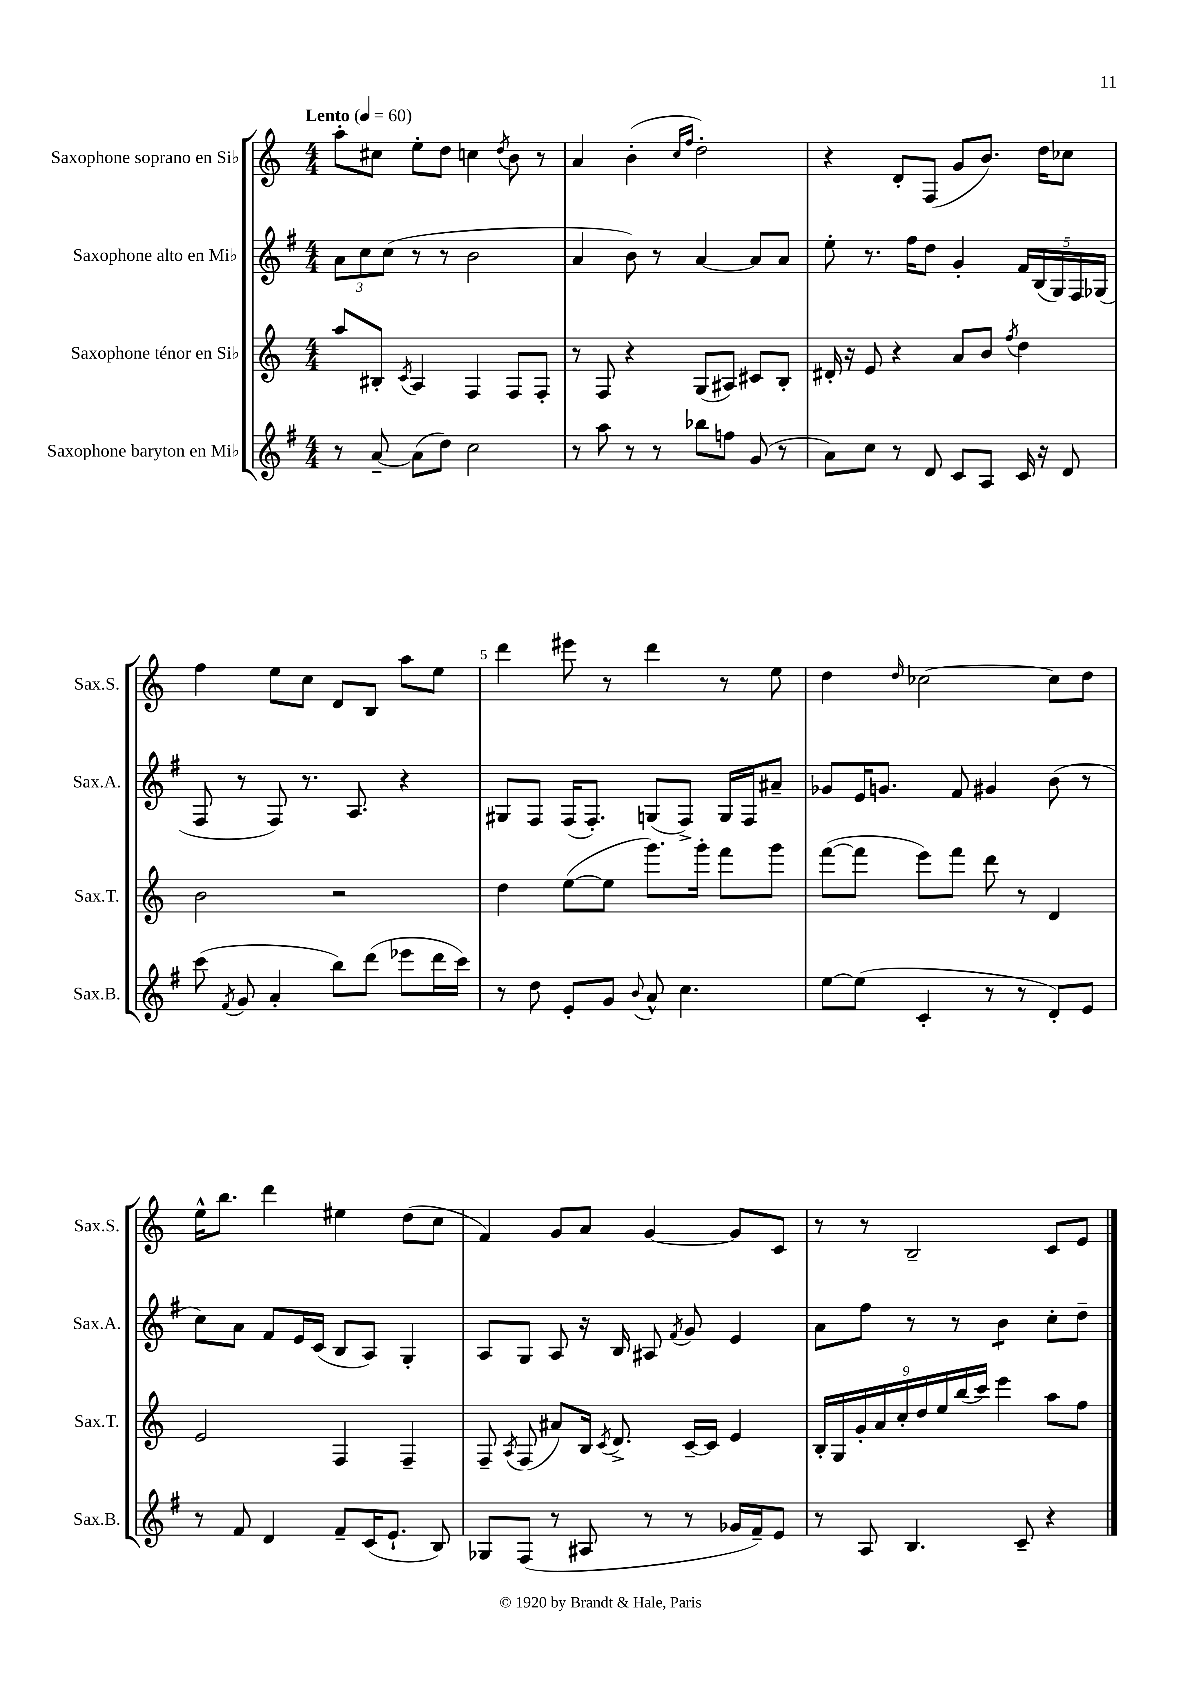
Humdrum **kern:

**kern	**kern	**kern	**kern
*staff4	*staff3	*staff2	*staff1
*clefG2	*clefG2	*clefG2	*clefG2
*k[f#]	*k[]	*k[f#]	*k[]
*M4/4	*M4/4	*M4/4	*M4/4
*MM60	*MM60	*MM60	*MM60
8r	8aa/L	12a\L	8aa'\L
.	.	12cc\	.
[8a~/	8B#'/J	.	8cc#\J
.	.	(12cc\J	.
.	8qc/	.	.
(8a\]L	4A/	8r	8ee'\L
8dd\J)	.	8r	8dd\J
2cc\	4F/	2b\	4cc\
.	.	.	8qdd/
.	8F/L	.	8b\
.	8F'/J	.	8r
=	=	=	=
8r	8r	4a/	4a/
8aa\	8F/	.	.
8r	4r	8b\)	(4b'\
8r	.	8r	.
.	.	.	16qqcc/LL
.	.	.	16qqff/JJ
8bb-\L	(8G/L	[4a/	2dd'\)
8ff\J	8A#/J)	.	.
(8g/	8c#/L	8a/]L	.
8r	8B'/J	8a/J	.
=	=	=	=
8a\L)	16d#'/	8ee'\	4r
.	16r	.	.
8cc\J	8e/	8.r	.
8r	4r	.	8d'/L
.	.	16ff#\LK	.
8d/	.	8dd\J	(8F/J
8c/L	8a/L	4g'/	8g/L
8A/J	8b/J	.	8.b/J)
.	8qff/	.	.
16c/	4dd\	20f#/LL	.
.	.	(20B/	.
16r	.	.	16dd\LK
.	.	20G/)	.
8d/	.	.	8cc-\J
.	.	20F#/	.
.	.	(20G-/JJ	.
=	=	=	=
(8ccc\	2b\	8F#/	4ff\
8qf#/	.	.	.
8g/	.	8r	.
4a'/	.	8F#/)	8ee\L
.	.	8.r	8cc\J
8bb\L)	2r	.	8d/L
.	.	8.A/	.
(8ddd\J	.	.	8B/J
8eee-\L	.	4r	8aa\L
16ddd\L	.	.	8ee\J
16ccc\JJ)	.	.	.
=	=	=	=
8r	4dd\	8G#/L	4ddd\
8dd\	.	8F#/J	.
8e'/L	([8ee\L	(16F#/LK	8eee#\
.	.	8.F#'/J)	.
8g/J	8ee\]J	.	8r
8qqb/	.	.	.
8a^^/	8.ggg\L)	(8G/L	4ddd\
4.cc\	.	8F#^/J)	.
.	16ggg'\Jk	.	.
.	8fff\L	16G/LL	8r
.	.	16F#/J	.
.	8ggg\J	8a#~/J	8ee\
=	=	=	=
[8ee\L	([8fff\L	8g-/L	4dd\
(8ee\]J	8fff\]J	16e/K	.
.	.	8.g/J	.
.	.	.	16qqdd/
4c'/	8eee\L)	.	[2cc-\
.	8fff\J	8f#/	.
8r	8ddd\	4g#/	.
8r	8r	.	.
8d'/L)	4d/	(8b\	8cc-\]L
8e/J	.	8r	8dd\J
=	=	=	=
8r	2e/	8cc\L)	16ee^^\LK
.	.	.	8.bb\J
8f#/	.	8a\J	.
4d/	.	8f#/L	4ddd\
.	.	16e/L	.
.	.	(16c/JJ	.
8f#~/L	4F/	8B/L	4ee#\
(16c/K	.	8A/J)	.
8.e`/J	.	.	.
.	4F~/	4G'/	(8dd\L
8B/)	.	.	8cc\J
=	=	=	=
8G-/L	8F~/	8A/L	4f/)
.	8qA/	.	.
(8F#/J	(8F/	8G/J	.
8r	8a#/L)	8A/	8g/L
8A#/	16B/Jk	16r	8a/J
.	8qc/	.	.
.	8.d^/	16B/	.
8r	.	8A#/	[4g/
.	.	8qf#/	.
8r	[16c~/LL	8g/	.
.	16c/]JJ	.	.
16g-/LL	4e/	4e/	8g/]L
16f#~/J)	.	.	.
8e/J	.	.	8c/J
=	=	=	=
8r	18B'/LL	8a\L	8r
.	18G/	.	.
.	18g'/	.	.
8A/	.	8ff#\J	8r
.	18a/	.	.
.	18cc'/	.	.
4.B/	.	8r	2B~/
.	18dd/	.	.
.	18ee/	.	.
.	.	8r	.
.	(18bb/	.	.
.	18ccc/JJ)	.	.
.	4eee\	4b\	.
8c~/	.	.	.
4r	8aa\L	8cc'\L	8c/L
.	8ff\J	8dd~\J	8e/J
==	==	==	==
*-	*-	*-	*-
